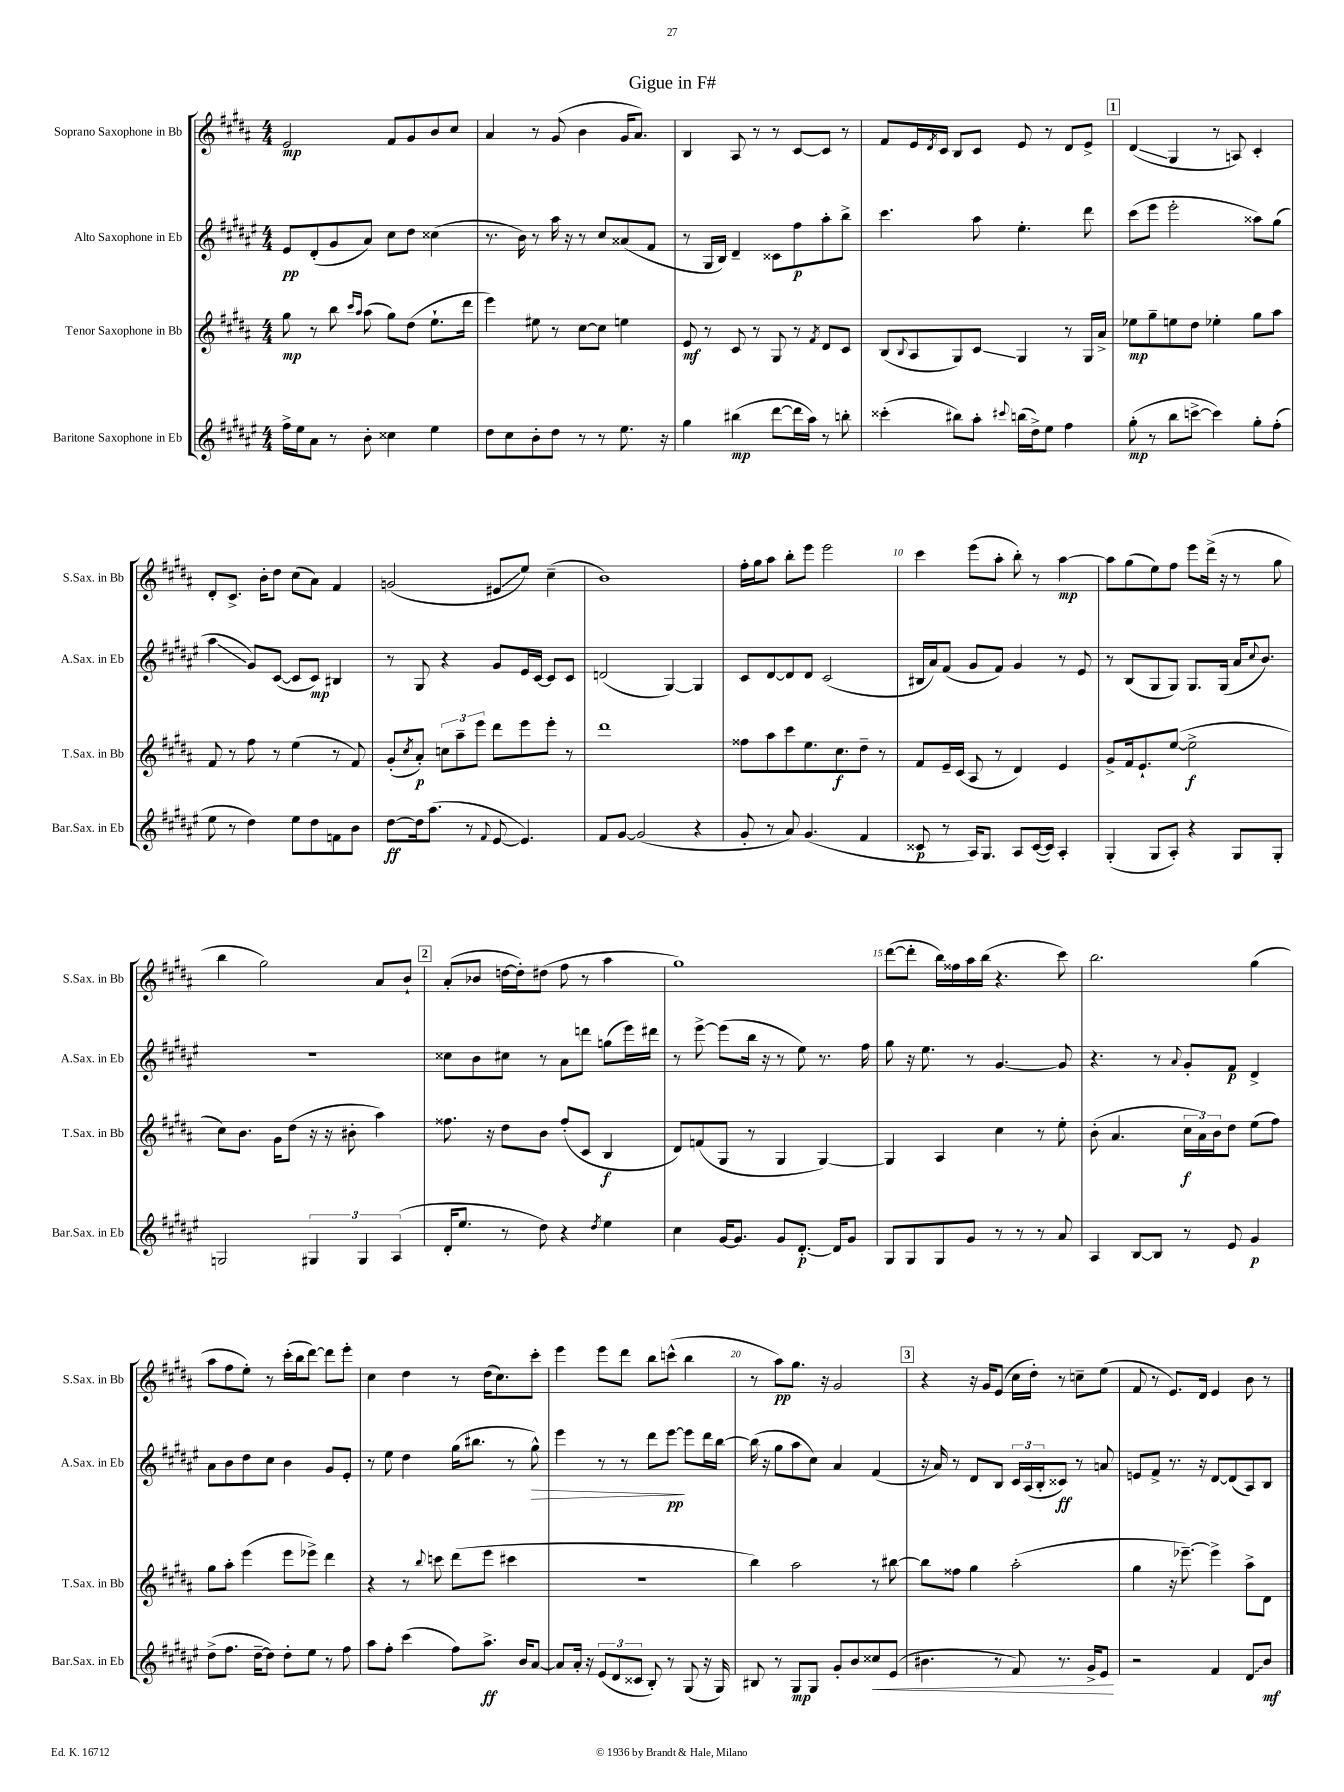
\header { title = "Gigue in F#" }
<<
\new StaffGroup <<
\new Staff = "s0" \with { instrumentName = "Soprano Saxophone in Bb" shortInstrumentName = "S.Sax. in Bb" } {
    \clef treble \key b \major \numericTimeSignature \time 4/4
    e'2\mp fis'8 gis'8 b'8 cis''8 |
    ais'4 r8 gis'8( b'4 gis'16 ais'8.) |
    b4 ais8 r8 r8 cis'8~ cis'8 r8 |
    fis'8 e'16 \acciaccatura { dis'8 } cis'16 b8 cis'8 e'8 r8 dis'8 e'8-> |
    \mark \markup { \box "1" } dis'4\glissando( gis4 r8 a8) cis'4-. |
    dis'8-. cis'8.-> b'16-. dis''8 cis''8( ais'8) fis'4 |
    g'2( eis'8\glissando e''8) cis''4--( |
    b'1) |
    fis''16-. gis''16 ais''8 b''8-. e'''8 e'''2 |
    cis'''4 e'''8( ais''8-. b''8-.) r8 ais''4~\mp |
    ais''8 gis''8( e''8) fis''8 e'''8 dis'''16->( r16 r8 gis''8 |
    b''4 gis''2) ais'8 b'8-! |
    \mark \markup { \box "2" } ais'8-.( bes'8 d''16~ d''16-.) dis''8( fis''8 r8 ais''4 |
    gis''1) |
    dis'''8~( dis'''8-. b''16) fisis''16 ais''16 b''16( r4. cis'''8) |
    b''2. gis''4( |
    ais''8 fis''8 e''8-.) r8 cis'''16-.( b''16 dis'''8~) dis'''8 e'''8-. |
    cis''4 dis''4 r8 dis''16( cis''8.) cis'''8-. |
    e'''4 e'''8 dis'''8 b''8 c'''8-^( b''4 |
    r8 ais''8\pp) gis''8. r16 gis'2 |
    \mark \markup { \box "3" } r4 r16 gis'16 e'8( cis''16 dis''16-.) r8 c''8-- e''8( |
    fis'8 r8 e'8.) dis'16 e'4 b'8 r8 \bar "|." |
}
\new Staff = "s1" \with { instrumentName = "Alto Saxophone in Eb" shortInstrumentName = "A.Sax. in Eb" } {
    \clef treble \key fis \major \numericTimeSignature \time 4/4
    eis'8\pp dis'8-.( gis'8 ais'8) cis''8 dis''8 cisis''4( |
    r8. b'16) r8 ais''16 r16 r8 cis''8 aisis'8( fis'8 |
    r8 gis16 b16) dis'4-- cisis'8 fis''8\p ais''8-. b''8-> |
    cis'''4. ais''8 eis''4.-. dis'''8 |
    \mark \markup { \box "1" } cis'''8( eis'''8 eis'''2-. aisis''8) gis''8( |
    ais''4\glissando gis'8) cis'8~( cis'8 cis'8\mp) bis4 |
    r8 gis8 r4 gis'8 eis'16 cis'16~ cis'8 cis'8 |
    d'2( gis4~) gis4 |
    cis'8 dis'8~ dis'8 dis'8 cis'2( |
    bis16 ais'16) fis'8( gis'8 fis'8) gis'4 r8 eis'8 |
    r8 b8( gis8 gis8) gis8. gis16( ais'16 \appoggiatura { cis''8 } b'8.) |
    R1 |
    \mark \markup { \box "2" } cisis''8 b'8 cis''8 r8 ais'8 d'''8 g''8( eis'''16) dis'''16 |
    r8 eis'''8~-> eis'''8( b''16 r16 r8 eis''8) r8. fis''16 |
    gis''8 r16 eis''8. r8 gis'4.~ gis'8 |
    r4. r8 \appoggiatura { ais'8 } gis'8-. fis'8\p dis'4-> |
    ais'8 b'8 dis''8 cis''8 b'4 gis'8 eis'8-. |
    r8 eis''8 dis''4 gis''16( bis''8. r8 gis''8-^\>) |
    eis'''4 r8 r8 dis'''8 eis'''8~\pp\! eis'''8 dis'''16 b''16~ |
    b''16( r16 gis''8 ais''8 cis''8) ais'4 fis'4( |
    \mark \markup { \box "3" } r16 ais'16) r8 dis'8 b8 \tuplet 3/2 { cis'16 ais16( b16-. } cisis'8\ff) r8 a'8 |
    e'8 fis'8-> r8. r16 dis'8~ dis'8( ais8) b8 \bar "|." |
}
\new Staff = "s2" \with { instrumentName = "Tenor Saxophone in Bb" shortInstrumentName = "T.Sax. in Bb" } {
    \clef treble \key b \major \numericTimeSignature \time 4/4
    gis''8\mp r8 b''8 \grace { cis'''16 ais''16 } ais''8( gis''8) dis''8( e''8.-! dis'''16 |
    e'''4) eis''8 r8 cis''8~ cis''8 e''4 |
    e'8\mf r8 cis'8 r8 gis8 r8 \acciaccatura { fis'8 } dis'8 cis'8 |
    b8( \appoggiatura { b8 } ais8 gis8) cis'8\glissando gis4 r8 gis16 ais'16-> |
    \mark \markup { \box "1" } ees''8\mp gis''8-- e''8 dis''8 ees''4-. gis''8 ais''8 |
    fis'8 r8 fis''8 r8 e''4( r8 fis'8) |
    gis'8-.( \acciaccatura { cis''8 } ais'8-.\p) \tuplet 3/2 { c''8 ais''8-- e'''8 } dis'''8 e'''8 e'''8-. r8 |
    dis'''1 |
    fisis''8 ais''8 cis'''8 e''8. cis''8.\f dis''8-- r8 |
    fis'8 e'16-- cis'16( ais8 r8 dis'4) e'4 |
    gis'8-> fis'16 e'8.-! e''8~( e''2->\f |
    cis''8) b'8. gis'16 dis''8( r16 r16 bis'8-. ais''4) |
    \mark \markup { \box "2" } fisis''8. r16 dis''8 b'8 fisis''8-.( cis'8 b4\f |
    dis'8) f'8( gis8 r8 gis4 gis4~) |
    gis4 ais4 cis''4 r8 e''8-. |
    b'8-.( ais'4. \tuplet 3/2 { cis''16\f ais'16) b'16 } dis''8 e''8( fis''8) |
    gis''8 ais''8-. e'''4( e'''8 ees'''8->) dis'''4 |
    r4 r8 \appoggiatura { b''8 } c'''8 dis'''8( e'''8 cis'''4 |
    R1 |
    b''4) ais''2 r8 bis''8~ |
    \mark \markup { \box "3" } bis''8 fisis''8 gis''4 ais''2-.( |
    gis''4 r16 ees'''8.~--) ees'''4-> ais''8-> dis'8 \bar "|." |
}
\new Staff = "s3" \with { instrumentName = "Baritone Saxophone in Eb" shortInstrumentName = "Bar.Sax. in Eb" } {
    \clef treble \key fis \major \numericTimeSignature \time 4/4
    fis''16-> eis''16 ais'8 r8 b'8-. cisis''4 eis''4 |
    dis''8 cis''8 b'8-. dis''8 r8 r8 eis''8. r16 |
    gis''4 bis''4\mp( dis'''8~ dis'''16 ais''16) r8 b''8-. |
    cisis'''4-.( bis''8) ais''8-. \appoggiatura { cis'''8 } b''16( dis''16->) eis''8 fis''4 |
    \mark \markup { \box "1" } gis''8-.\mp( r8 b''8 c'''8~-> c'''4) gis''8-. fis''8-.( |
    eis''8 r8 dis''4) eis''8 dis''8 f'8 b'8 |
    dis''8~\ff dis''16 ais''8.( r8 \appoggiatura { fis'8 } eis'8~ eis'4.) |
    fis'8 gis'8~ gis'2( r4 |
    gis'8-. r8 ais'8) gis'4.( fis'4 |
    cisis'8\p r8 ais16) gis8. ais8 cisis'16~( cisis'16) ais4-. |
    gis4-.( gis8 ais8-.) r4 gis8 gis8-. |
    g2 \tuplet 3/2 { gis4 gis4 ais4( } |
    \mark \markup { \box "2" } dis'16-. eis''8. r8 dis''8) r4 \acciaccatura { dis''8 } eis''4 |
    cis''4 gis'16~ gis'8. gis'8 dis'8.~-.\p dis'16 gis'8 |
    gis8 gis8 gis8 gis'8 r8 r8 r8 ais'8 |
    ais4 b8~ b8 r8 eis'8 gis'4\p |
    dis''8->( fis''8. dis''16~-- dis''8) dis''8-. eis''8 r8 fis''8 |
    ais''8 fis''8-. cis'''4( fis''8) ais''8.->\ff b'16 ais'8~ |
    ais'8 ais'16-. r16 \tuplet 3/2 { eis'8( dis'8 cisis'8 } b8-.) r8 gis8( r16 gis16) |
    bis8 r8 gis8\mp gis8 gis'8-. b'8 cisis''8\< eis'8( |
    \mark \markup { \box "3" } bis'4. r8 fis'8) r8. gis'16-> eis'8\! |
    r2 fis'4 \once \override Glissando.style = #'zigzag dis'8\glissando b'8\mf \bar "|." |
}
>>
>>
\layout { \context { \Score \override BarNumber.break-visibility = ##(#f #t #t) barNumberVisibility = #(every-nth-bar-number-visible 5) } }
